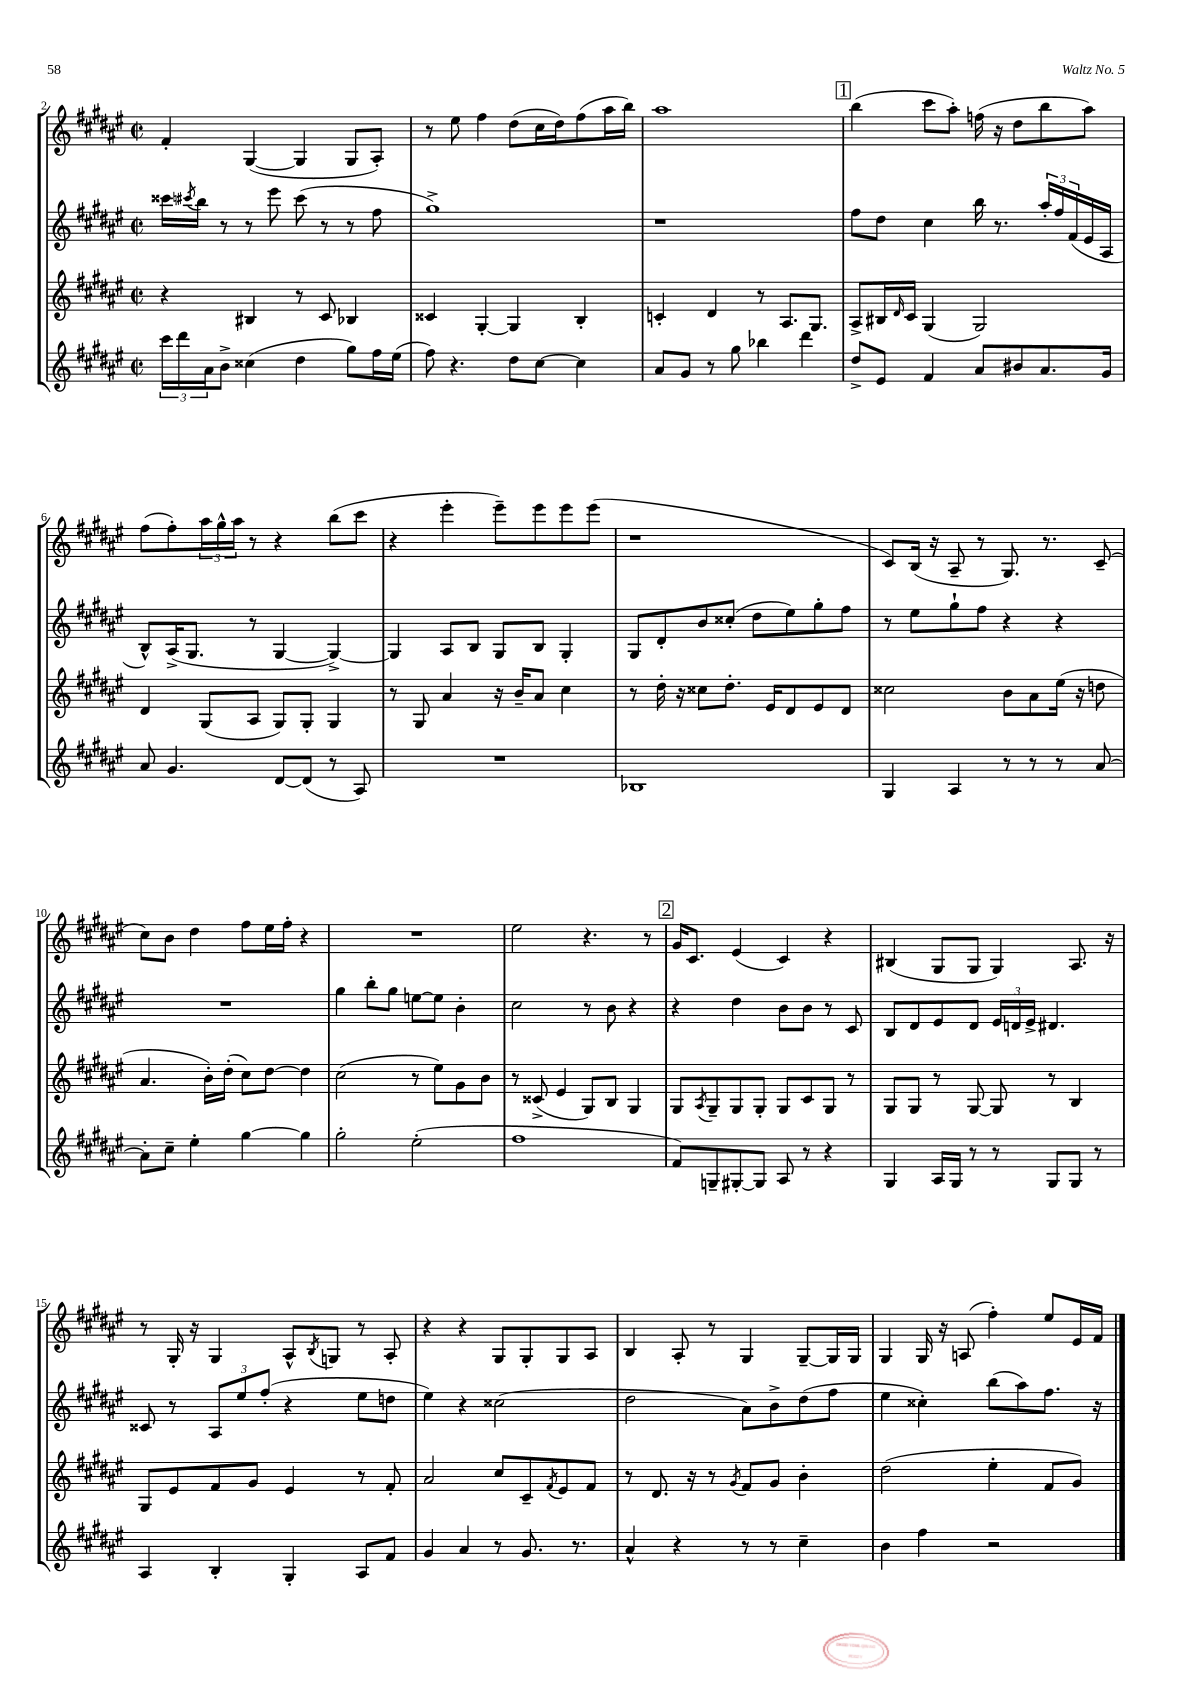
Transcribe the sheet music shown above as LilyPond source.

<<
\new StaffGroup <<
\new Staff = "s0" {
    \clef treble \key fis \major \defaultTimeSignature \time 2/2
    fis'4-. gis4~( gis4 gis8 ais8-.) |
    r8 eis''8 fis''4 dis''8( cis''16 dis''16) fis''8( ais''16 b''16) |
    ais''1 |
    \mark \markup { \box "1" } b''4( cis'''8 ais''8-.) f''16( r16 dis''8 b''8 ais''8) |
    fis''8( fis''8-.) \tuplet 3/2 { ais''16 gis''16-^ ais''16 } r8 r4 b''8( cis'''8 |
    r4 eis'''4-. eis'''8--) eis'''8 eis'''8 eis'''8( |
    r1 |
    cis'8) b16( r16 ais8-- r8 gis8.) r8. cis'8--( |
    cis''8) b'8 dis''4 fis''8 eis''16 fis''16-. r4 |
    R1 |
    eis''2 r4. r8 |
    \mark \markup { \box "2" } gis'16 cis'8. eis'4( cis'4) r4 |
    bis4( gis8 gis8 gis4) ais8. r16 |
    r8 gis16-. r16 gis4 ais8-^ \acciaccatura { b8 } g8 r8 ais8-. |
    r4 r4 gis8 gis8-. gis8 ais8 |
    b4 ais8-. r8 gis4 gis8~-- gis16 gis16 |
    gis4 gis16 r16 a8( fis''4-.) eis''8 eis'16 fis'16 \bar "|." |
}
\new Staff = "s1" {
    \clef treble \key fis \major \defaultTimeSignature \time 2/2
    cisis'''16 \acciaccatura { cis'''8 } b''16 r8 r8 eis'''8 cis'''8( r8 r8 fis''8 |
    gis''1->) |
    r1 |
    \mark \markup { \box "1" } fis''8 dis''8 cis''4 b''16 r8. \tuplet 3/2 { ais''16-. fis''16 fis'16( } eis'16 ais16 |
    b8-^) ais16->( gis8. r8 gis4~ gis4~->) |
    gis4 ais8 b8 gis8 b8 gis4-. |
    gis8 dis'8-. b'8 cisis''8-.( dis''8 eis''8) gis''8-. fis''8 |
    r8 eis''8 gis''8-! fis''8 r4 r4 |
    R1 |
    gis''4 b''8-. gis''8 e''8~ e''8 b'4-. |
    cis''2 r8 b'8 r4 |
    \mark \markup { \box "2" } r4 dis''4 b'8 b'8 r8 cis'8 |
    b8 dis'8 eis'8 dis'8 \tuplet 3/2 { eis'16 d'16 eis'16-> } dis'4. |
    cisis'8 r8 \tuplet 3/2 { ais8 eis''8 fis''8-.( } r4 eis''8 d''8 |
    eis''4) r4 cisis''2( |
    dis''2 ais'8) b'8-> dis''8( fis''8 |
    eis''4 cisis''4-.) b''8( ais''8) fis''8. r16 \bar "|." |
}
\new Staff = "s2" {
    \clef treble \key fis \major \defaultTimeSignature \time 2/2
    r4 bis4 r8 cis'8 bes4 |
    cisis'4 gis4~-. gis4 b4-. |
    c'4-. dis'4 r8 ais8. gis8. |
    \mark \markup { \box "1" } ais8-> bis16 \grace { dis'16 } cis'16 gis4( gis2) |
    dis'4 gis8( ais8 gis8) gis8-. gis4 |
    r8 gis8 ais'4 r16 b'16-- ais'8 cis''4 |
    r8 dis''16-. r16 cisis''8 dis''8.-. eis'16 dis'8 eis'8 dis'8 |
    cisis''2 b'8 ais'8 eis''16( r16 d''8 |
    ais'4. b'16-.) dis''16-.( cis''8) dis''8~ dis''4 |
    cis''2( r8 eis''8) gis'8 b'8 |
    r8 cisis'8->( eis'4 gis8) b8 gis4 |
    \mark \markup { \box "2" } gis8 \acciaccatura { ais8 } gis8-- gis8 gis8-. gis8 cis'8 gis8 r8 |
    gis8 gis8 r8 gis8~ gis8 r8 b4 |
    gis8 eis'8 fis'8 gis'8 eis'4 r8 fis'8-. |
    ais'2 cis''8 cis'8-- \acciaccatura { fis'8 } eis'8 fis'8 |
    r8 dis'8. r16 r8 \acciaccatura { gis'8 } fis'8 gis'8 b'4-. |
    dis''2( eis''4-. fis'8 gis'8) \bar "|." |
}
\new Staff = "s3" {
    \clef treble \key fis \major \defaultTimeSignature \time 2/2
    \tuplet 3/2 { cis'''16 dis'''16 ais'16 } b'8-> cisis''4( dis''4 gis''8) fis''16 eis''16( |
    fis''8) r4. dis''8 cis''8~ cis''4 |
    ais'8 gis'8 r8 gis''8 bes''4 dis'''4 |
    \mark \markup { \box "1" } dis''8-> eis'8 fis'4 ais'8 bis'8 ais'8. gis'16 |
    ais'8 gis'4. dis'8~ dis'8( r8 ais8) |
    R1 |
    bes1 |
    gis4 ais4 r8 r8 r8 ais'8~ |
    ais'8-. cis''8-- eis''4-. gis''4~ gis''4 |
    gis''2-. eis''2-.( |
    fis''1 |
    \mark \markup { \box "2" } fis'8) g8-- gis8~-. gis8 ais8 r8 r4 |
    gis4 ais16 gis16 r8 r8 gis8 gis8 r8 |
    ais4 b4-. gis4-. ais8 fis'8 |
    gis'4 ais'4 r8 gis'8. r8. |
    ais'4-^ r4 r8 r8 cis''4-- |
    b'4 fis''4 r2 \bar "|." |
}
>>
>>
\layout { \context { \Score currentBarNumber = #2 } }
